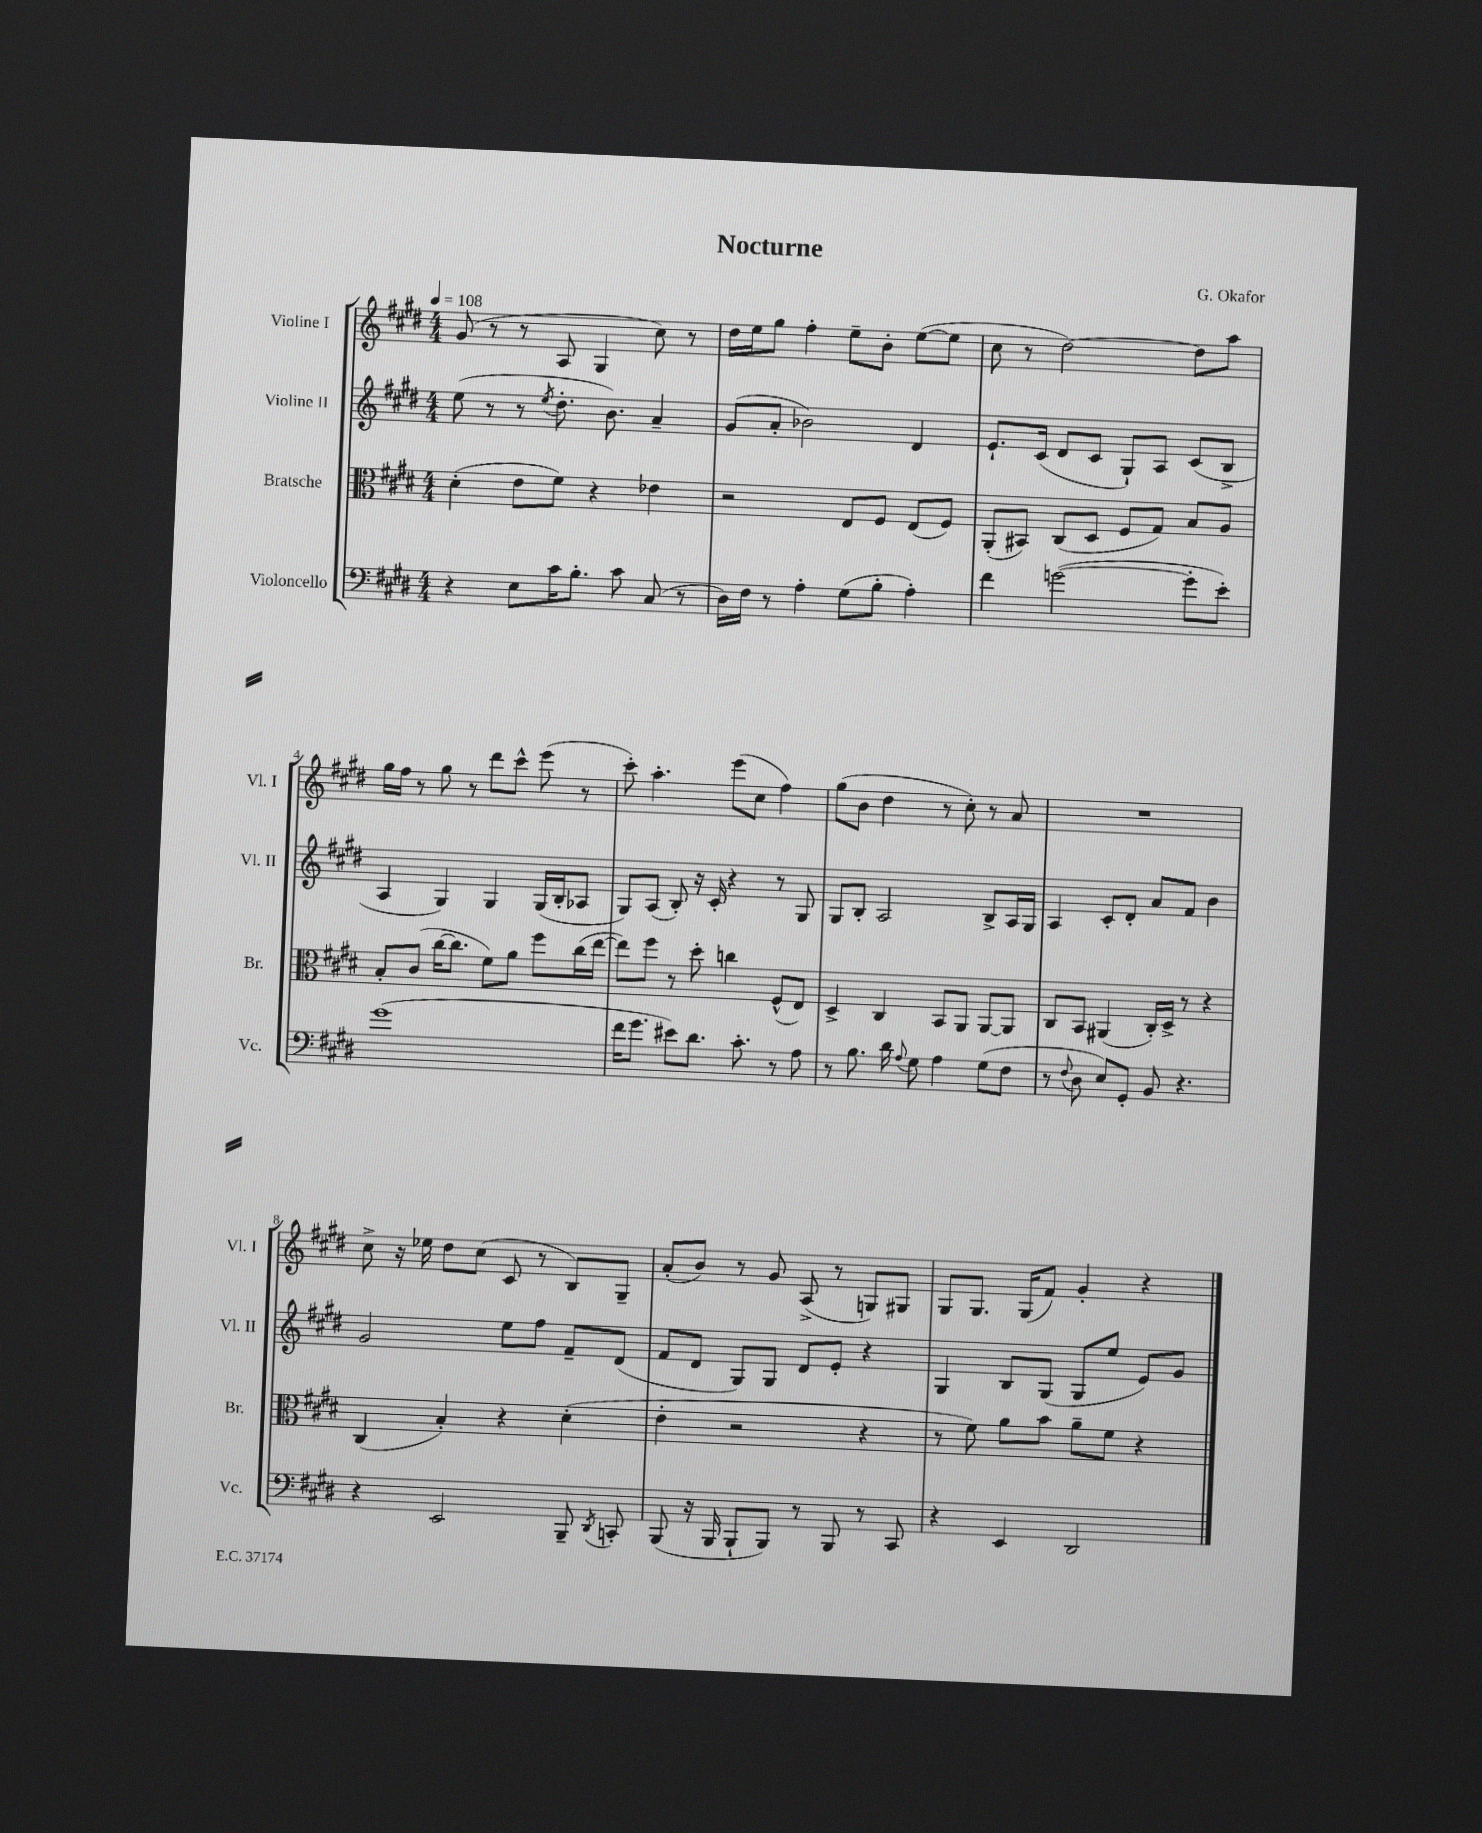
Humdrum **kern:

**kern	**kern	**kern	**kern
*staff4	*staff3	*staff2	*staff1
*clefF4	*clefC3	*clefG2	*clefG2
*k[f#c#g#d#]	*k[f#c#g#d#]	*k[f#c#g#d#]	*k[f#c#g#d#]
*M4/4	*M4/4	*M4/4	*M4/4
*MM108	*MM108	*MM108	*MM108
4r	(4d#'	(8ee	(8g#
.	.	8r	8r
8E	8e	8r	8r
.	.	8qee	.
16c#	8f#)	8.dd#'	8A
8.B'	.	.	.
.	4r	.	4G#
.	.	8.b)	.
8c#	.	.	.
(8C#	4e-	4a~	8cc#)
8r	.	.	8r
=	=	=	=
16D#)	2r	(8g#	16dd#
16F#	.	.	16ee
8r	.	8a'	8gg#
4A'	.	2b-)	4ff#'
(8G#	8E	.	8ee~
8B'	8F#	.	8b'
4A')	(8E	4d#	([8ee
.	8F#)	.	8ee]
=	=	=	=
4f#	(8AA'	8.e`	8cc#
.	8BB#)	.	8r
.	.	(16c#	.
([2g	(8C#	8d#	[2dd#)
.	8D#	8c#	.
.	8F#	8G#`)	.
.	8G#)	8A	.
8g']	8B	(8c#	8dd#]
8e')	8A	8B^	8aa
=	=	=	=
(1g#	8B'	4A	16gg#
.	.	.	16ff#
.	(8c#	.	8r
.	[16cc#	4G#)	8gg#
.	8.cc#]	.	.
.	.	.	8r
.	8f#)	4G#	8ddd#
.	8a	.	8ccc#^^
.	8ff#	(16G#	(8eee
.	.	16B'	.
.	(16cc#	8A-	8r
.	[16ee	.	.
=	=	=	=
16f#	8ee])	8G#)	8ccc#')
8.g#	.	.	.
.	8ff#	(8A	4.aa'
8e#)	8r	8B')	.
8.d#	8dd#'	16r	.
.	.	16c#'	.
.	4cc	4r	(8eee
8.c#'	.	.	.
.	.	.	8cc#
8r	(8F#^^	8r	4ff#)
8A	8E)	8G#	.
=	=	=	=
8r	4D#^	8G#	(8gg#
8.B	.	8B'	8b
.	4C#	2A	4dd#
16d#	.	.	.
8qqA	.	.	.
8G#	.	.	.
4A	8BB	.	8r
.	8AA	.	8cc#')
(8G#	[8AA	8B^	8r
8F#	8AA]	16A	8a
.	.	16G#	.
=	=	=	=
8r	8C#	4A	1r
8qqF#	.	.	.
8D#	8BB	.	.
8E)	(4AA#	8c#'	.
8GG#'	.	8d#'	.
8BB	16C#')	8a	.
.	16D#^	.	.
4.r	8r	8f#	.
.	4r	4b	.
=	=	=	=
4r	(4C#	2g#	8cc#^
.	.	.	16r
.	.	.	16ee-
2EE	4B')	.	8dd#
.	.	.	(8cc#
.	4r	8ee	8c#
.	.	8ff#	8r
8BBB~	(4d#'	8f#~	8B)
8qDD#	.	.	.
8CC'	.	(8d#	8G#~
=	=	=	=
(8BBB	4e'	8f#	(8a'
16r	.	8d#	8b)
16BBB	.	.	.
8BBB`	2r	8G#)	8r
8BBB)	.	8G#	8g#
8r	.	8d#	(8A^
8BBB	.	8e'	8r
8r	4r	4r	8G)
8CC#	.	.	8G#
=	=	=	=
4r	8r	4G#	8G#
.	8f#)	.	8.G#
4EE	8a	8B	.
.	.	.	(16G#
.	8b	(8G#	8f#)
2DD#	8a~	8G#	4g#'
.	8f#	8ee	.
.	4r	8e)	4r
.	.	8g#	.
==	==	==	==
*-	*-	*-	*-
